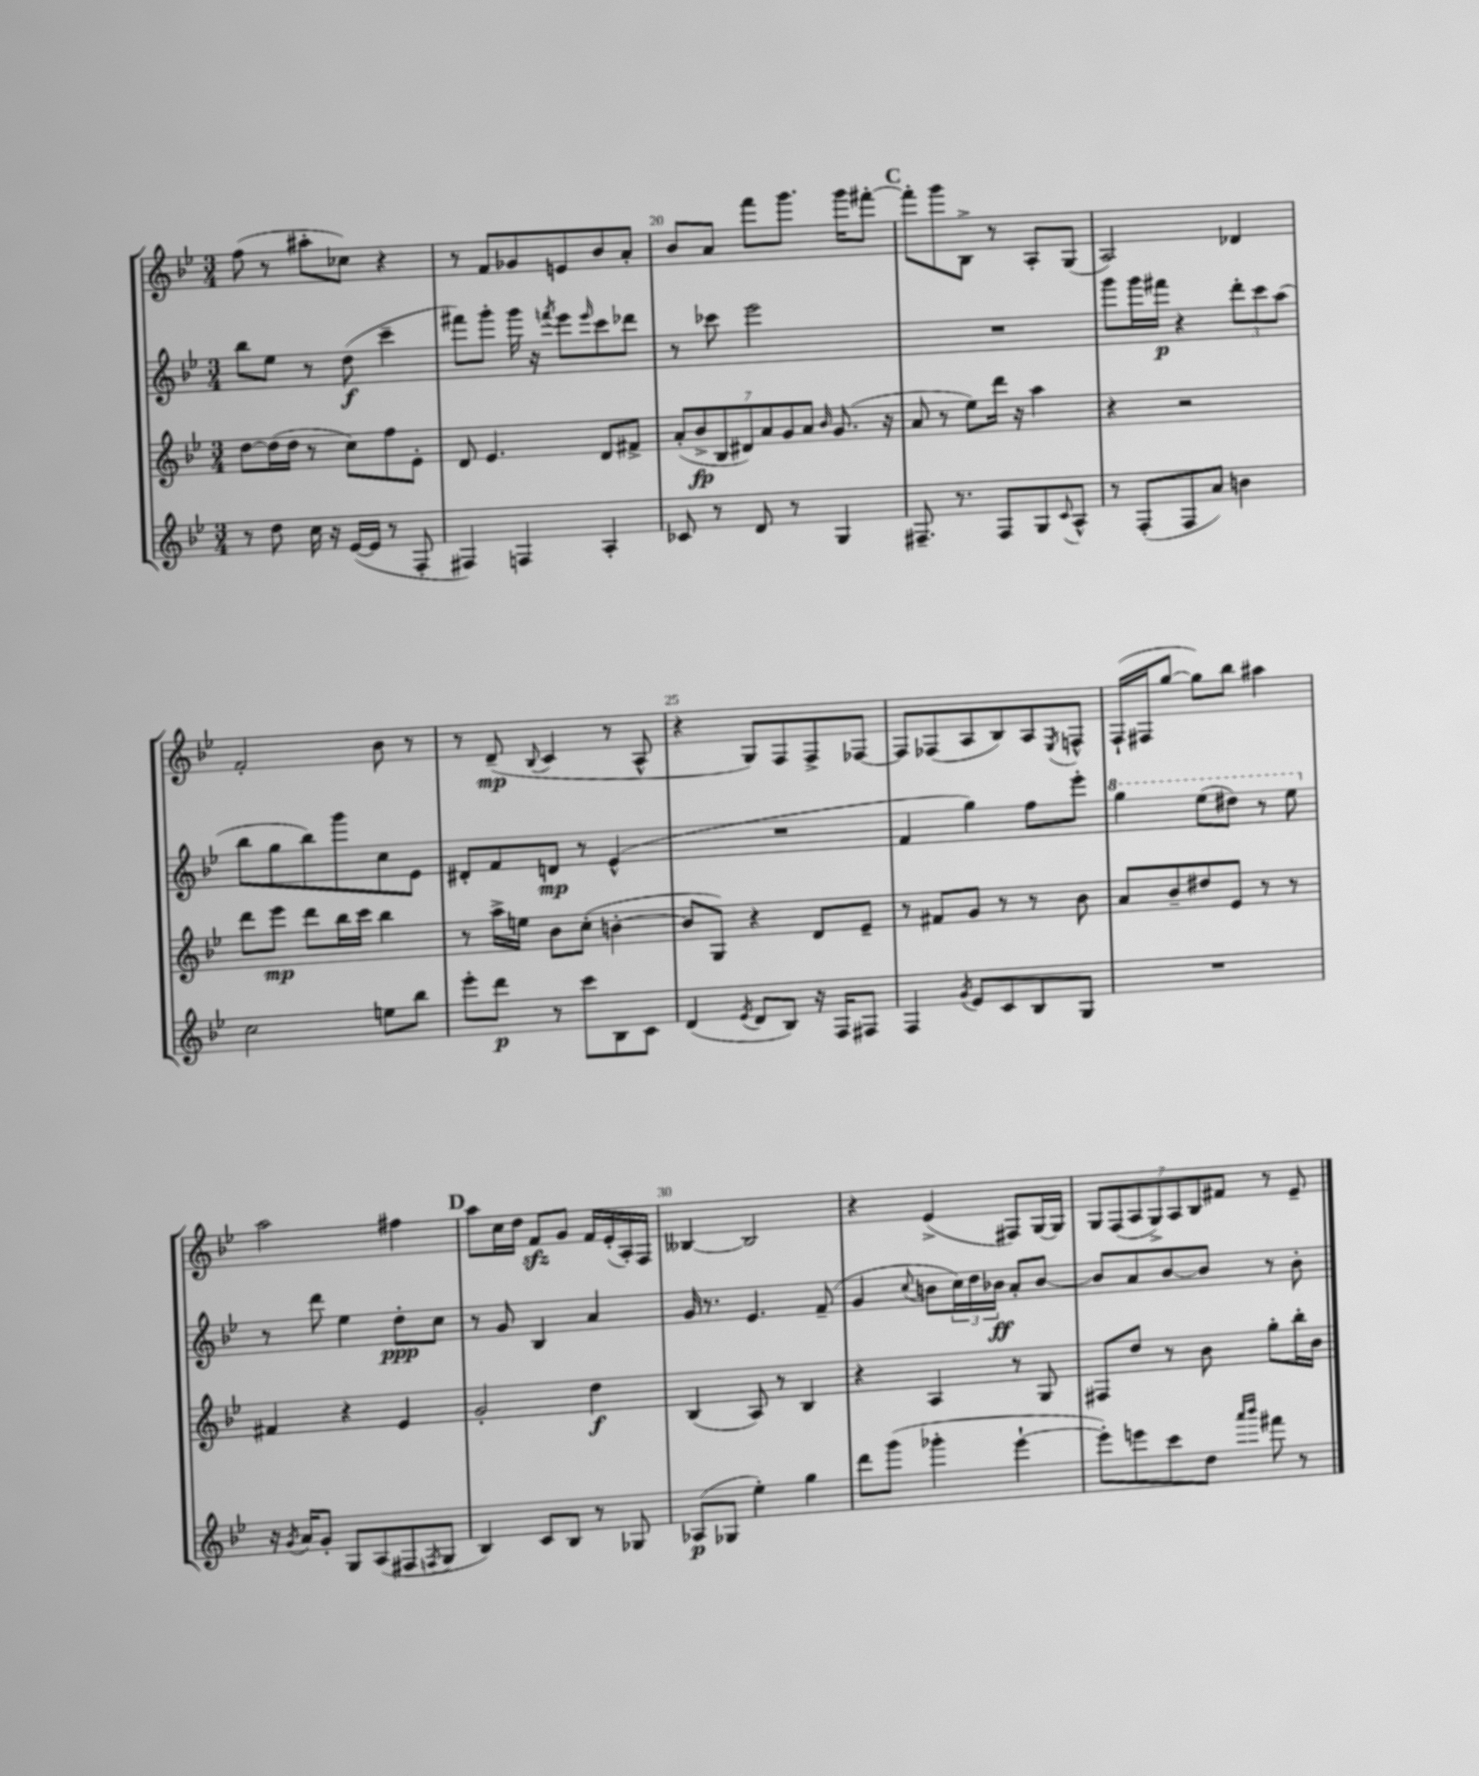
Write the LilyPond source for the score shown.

<<
\new StaffGroup <<
\new Staff = "s0" {
    \clef treble \key bes \major \numericTimeSignature \time 3/4
    f''8( r8 ais''8-. ces''8) r4 |
    r8 f'8 ges'8 e'8 bes'8 a'8-. |
    bes'8 a'8 f'''8 g'''8. g'''16 fis'''8~-. |
    \mark \markup { \bold "C" } fis'''8-. g'''8 bes8-> r8 a8-. g8( |
    a2) des'4 |
    f'2-. bes'8 r8 |
    r8 d'8--\mp( \appoggiatura { bes8 } c'4 r8 a8-^ |
    r4 g8) f8 f8-> fes8~ |
    fes8 fes8( a8 bes8) a8 \acciaccatura { ees8 } f8-^ |
    f16-!( fis16 g''8~ g''8) bes''8 ais''4 |
    a''2 fis''4 |
    \mark \markup { \bold "D" } a''8 c''16 d''16 f'8\sfz g'8 f'16 ees'16-.( a16-.) f16 |
    beses4~ beses2 |
    r4 ees'4->( fis8) g16~ g16 |
    \tuplet 7/4 { g8 f8( a8 g8->) a8 bes8 fis'8 } r8 ees'8-- \bar "|." |
}
\new Staff = "s1" {
    \clef treble \key bes \major \numericTimeSignature \time 3/4
    bes''8 ees''8 r8 d''8\f( c'''4-- |
    fis'''8) g'''8-. g'''16 r16 \acciaccatura { f'''8 } ees'''8 \grace { ees'''16 } c'''8 des'''8 |
    r8 ces'''8 ees'''2 |
    \mark \markup { \bold "C" } R2. |
    g'''8 g'''16 fis'''16\p r4 \tuplet 3/2 { d'''8-. c'''8 a''8( } |
    bes''8 g''8 bes''8) g'''8 c''8 ees'8 |
    dis'8-. f'8 d'8\mp r8 ees'4-^( |
    R2. |
    f'4 g''4) f''8 ees'''8-. |
    \ottava #1 g'''4 ees'''8( dis'''8) r8 ees'''8 \ottava #0 |
    r8 d'''8 ees''4 d''8-.\ppp c''8 |
    \mark \markup { \bold "D" } r8 g'8 bes4 a'4 |
    g'16 r8. ees'4. f'8--( |
    g'4 \appoggiatura { c''8 } b'8 \tuplet 3/2 { c''16) d''16 bes'16\ff } a'8-. bes'8~ |
    bes'8 a'8 bes'8~ bes'8 r8 bes'8-. \bar "|." |
}
\new Staff = "s2" {
    \clef treble \key bes \major \numericTimeSignature \time 3/4
    d''8~ d''16( d''16 r8 c''8) f''8 ees'8-. |
    d'8 ees'4. d'8 fis'8-> |
    \tuplet 7/4 { a'8-.( bes'8->\fp bes8 dis'8) a'8 g'8 a'8 } \grace { bes'16 } g'8.( r16 |
    \mark \markup { \bold "C" } a'8 r8 ees''8) d'''16 r16 a''4 |
    r4 r2 |
    d'''8 ees'''8\mp d'''8 bes''16 c'''16 bes''4 |
    r8 a''16-> e''16 bes'8 c''8-.( b'4~-. |
    b'8 g8) r4 d'8 ees'8-- |
    r8 fis'8 g'8 r8 r8 bes'8 |
    a'8 bes'8-- dis''8 ees'8 r8 r8 |
    fis'4 r4 ees'4 |
    \mark \markup { \bold "D" } g'2-. d''4\f |
    bes4( a8) r8 bes4 |
    r4 a4 r8 g8 |
    fis8 d''8 r8 bes'8 g''8-. bes''16-. bes'16 \bar "|." |
}
\new Staff = "s3" {
    \clef treble \key bes \major \numericTimeSignature \time 3/4
    r8 d''8 c''16 r16 ees'16~( ees'16 r8 f8-. |
    fis4) f4 a4-. |
    ces'8 r8 d'8 r8 g4 |
    \mark \markup { \bold "C" } fis8.-- r8. fis8 g8 \appoggiatura { c'8 } a8-^ |
    r8 f8-.( f8 a'8) b'4 |
    c''2 e''8 bes''8 |
    ees'''8-. d'''8\p r8 c'''8 bes8 c'8 |
    d'4( \acciaccatura { ees'8 } d'8 bes8) r16 f16 fis8 |
    f4 \acciaccatura { g'8 } ees'8 c'8 bes8 g8 |
    R2. |
    r16 \acciaccatura { g'8 } a'16 g'8-. g8 a8( fis8 \acciaccatura { f8 } g8 |
    \mark \markup { \bold "D" } bes4) c'8 bes8 r8 ges8 |
    aes8\p( ges8 ees''4-.) g''4 |
    d'''8 g'''8( ges'''4-. ees'''4~-! |
    ees'''8-.) e'''8 c'''8 d''8 \grace { a'''16 bes'''16 } fis'''8 r8 \bar "|." |
}
>>
>>
\layout { \context { \Score currentBarNumber = #18 \override BarNumber.break-visibility = ##(#f #t #t) barNumberVisibility = #(every-nth-bar-number-visible 5) } }
